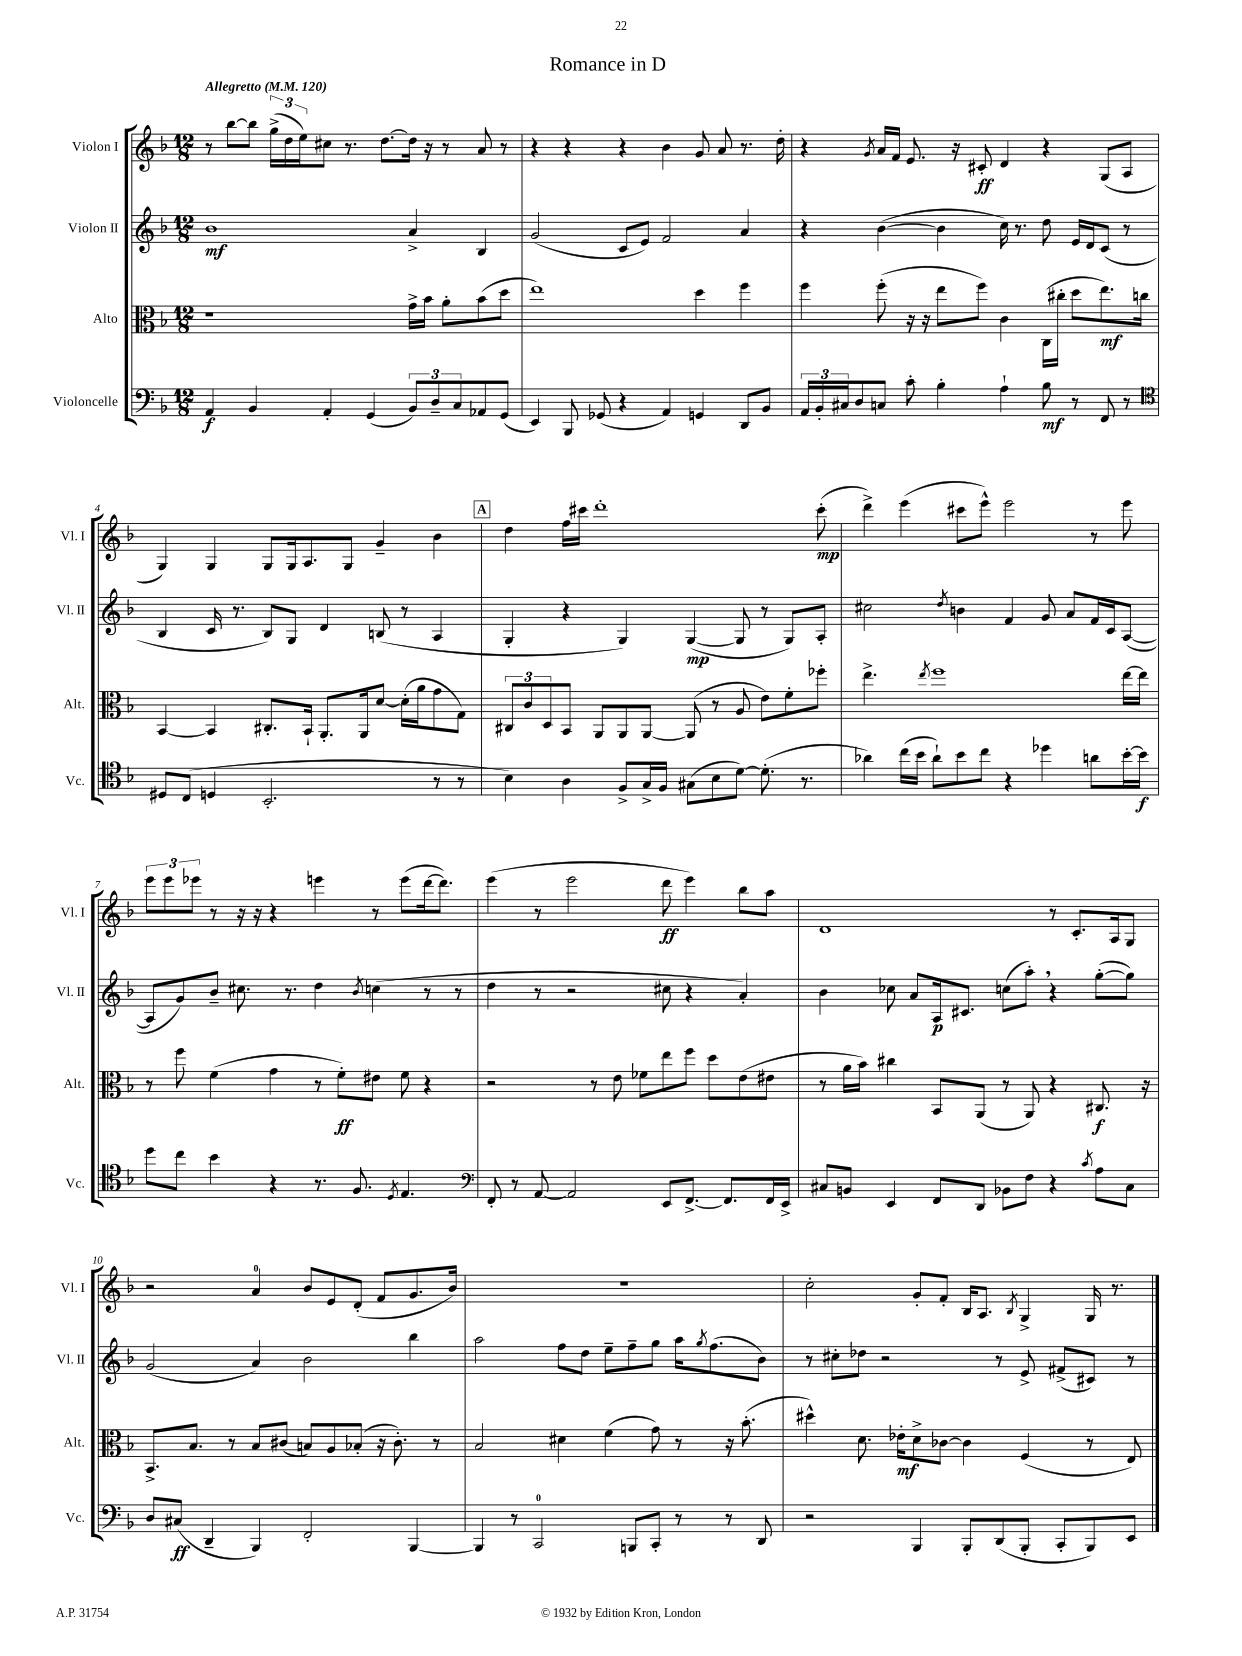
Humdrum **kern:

**kern	**dynam	**kern	**dynam	**kern	**dynam	**kern	**dynam
*part4	*part4	*part3	*part3	*part2	*part2	*part1	*part1
*staff4	*staff4	*staff3	*staff3	*staff2	*staff2	*staff1	*staff1
*I"Violoncelle	*	*I"Alto	*	*I"Violon II	*	*I"Violon I	*
*I'Vc.	*	*I'Alt.	*	*I'Vl. II	*	*I'Vl. I	*
*clefF4	*	*clefC3	*	*clefG2	*	*clefG2	*
*k[b-]	*	*k[b-]	*	*k[b-]	*	*k[b-]	*
*M12/8	*	*M12/8	*	*M12/8	*	*M12/8	*
*MM120	*	*MM120	*	*MM120	*	*MM120	*
=1	=1	=1	=1	=1	=1	=1	=1
!	!	!	!	!	!	!LO:TX:a:B:t=Allegretto	!
4AA/	f	1r	.	1b-	mf	8r	.
.	.	.	.	.	.	[8bb-\L	.
4BB-/	.	.	.	.	.	8bb-\J]	.
.	.	.	.	.	.	(24gg^\LL	.
.	.	.	.	.	.	24dd\	.
.	.	.	.	.	.	24ee\J)	.
4AA'/	.	.	.	.	.	8cc#X\J	.
.	.	.	.	.	.	8.r	.
(4GG/	.	.	.	.	.	.	.
.	.	.	.	.	.	[8.dd\L	.
12BB-/L)	.	16g^\LL	.	4a^/	.	16dd\Jk]	.
.	.	16b-\JJ	.	.	.	16r	.
12D~/	.	.	.	.	.	.	.
.	.	8a'\L	.	.	.	8r	.
12C/	.	.	.	.	.	.	.
8AA-X/	.	(8b-\	.	4B-/	.	8a/	.
(8GG/J	.	8dd\J	.	.	.	8r	.
=2	=2	=2	=2	=2	=2	=2	=2
4EE/)	.	1ee)	.	(2g/	.	4r	.
8BBB-/	.	.	.	.	.	4r	.
(8GG-X/	.	.	.	.	.	.	.
4r	.	.	.	8c/L	.	4r	.
.	.	.	.	8e/J)	.	.	.
4AA/)	.	.	.	2f/	.	4b-\	.
4GGn/	.	4dd\	.	.	.	8g/	.
.	.	.	.	.	.	8a/	.
8DD/L	.	4ff\	.	4a/	.	8.r	.
8BB-/J	.	.	.	.	.	.	.
.	.	.	.	.	.	16dd'\	.
=3	=3	=3	=3	=3	=3	=3	=3
24AA/LL	.	4ff\	.	4r	.	4r	.
24BB-'/	.	.	.	.	.	.	.
24C#X/J	.	.	.	.	.	.	.
8D/	.	.	.	.	.	.	.
.	.	.	.	.	.	8qg/	.
8Cn/J	.	(8ff'\	.	([4b-\	.	16a/LL	.
.	.	.	.	.	.	16f/JJ	.
8c'\	.	16r	.	.	.	8.e/	.
.	.	16r	.	.	.	.	.
4B-'\	.	8ee\L	.	4b-\]	.	.	.
.	.	.	.	.	.	16r	.
.	.	8ff\J)	.	.	.	8c#X'/	ff
4A`\	.	4c\	.	16cc\)	.	4d/	.
.	.	.	.	8.r	.	.	.
8B-\	mf	(16C\LL	.	8dd\	.	4r	.
.	.	16cc#X'\JJ	.	.	.	.	.
8r	.	8dd\L	.	16e/LL	.	.	.
.	.	.	.	16d/J	.	.	.
8FF/	.	8.ee\)	mf	(8c/J	.	(8G/L	.
8r	.	.	.	8r	.	8A/J	.
.	.	16ccn\Jk	.	.	.	.	.
!!LO:LB:g=z
=4	=4	=4	=4	=4	=4	=4	=4
*clefC4	*	*	*	*	*	*	*
8D#X/L	.	[4BB-/	.	4B-/	.	4G/)	.
(8C/J	.	.	.	.	.	.	.
4Dn/	.	4BB-/]	.	16c/	.	4G/	.
.	.	.	.	8.r	.	.	.
2.BB-'/	.	8.C#X'/L	.	8B-/L)	.	8G/L	.
.	.	.	.	8G/J	.	16G/k	.
.	.	16BB-`/Jk	.	.	.	8.A/	.
.	.	8.AA'/L	.	4d/	.	.	.
.	.	.	.	.	.	8G/J	.
.	.	16AA/k	.	.	.	.	.
.	.	[8d/J	.	(8Bn/	.	4g~/	.
.	.	(16d'\LL]	.	8r	.	.	.
.	.	16a\J	.	.	.	.	.
8r	.	8g\	.	4A/	.	4b-\	.
8r	.	8G\J)	.	.	.	.	.
!!LO:REH:place=s1:t=A
=5	=5	=5	=5	=5	=5	=5	=5
4B-\)	.	12C#X/L	.	4G'/	.	4dd\	.
.	.	12c/	.	.	.	.	.
.	.	12D/	.	.	.	.	.
4A\	.	8BB-/J	.	4r	.	16ff\LL	.
.	.	.	.	.	.	16ccc#X\JJ	.
.	.	8AA/L	.	.	.	1ddd'	.
8F^/L	.	8AA/	.	4G/)	.	.	.
16G^/L	.	[8AA/J	.	.	.	.	.
16F/JJ	.	.	.	.	.	.	.
(8G#X\L	.	(8AA/]	.	([4G/	mp	.	.
8B-\	.	8r	.	.	.	.	.
[8d\J)	.	8A/	.	8G/]	.	.	.
(8.d'\]	.	8e\L)	.	8r	.	.	.
.	.	8f'\	.	8G/L)	.	.	.
8.r	.	.	.	.	.	.	.
.	.	8ff-X'\J	.	8A'/J	.	(8ccc#'\	mp
=6	=6	=6	=6	=6	=6	=6	=6
4a-X\)	.	4.ee^\	.	2cc#X\	.	4ddd^\)	.
(16cc\LL	.	.	.	.	.	(4eee\	.
16b-\JJ	.	.	.	.	.	.	.
.	.	8qee/	.	.	.	.	.
8a-`\L)	.	1ff	.	.	.	.	.
.	.	.	.	8qdd/	.	.	.
8b-\	.	.	.	4bn\	.	8ccc#X\L	.
8cc\J	.	.	.	.	.	8eee^^\J)	.
4r	.	.	.	4f/	.	2eee\	.
4dd-X\	.	.	.	8g/	.	.	.
.	.	.	.	8a/L	.	.	.
8an\L	.	.	.	16f/L	.	8r	.
.	.	.	.	16c/J	.	.	.
[16b-'\L	.	[16ee\LL	.	([8A/J	.	8eee\	.
16b-\JJ]	f	16ee\JJ]	.	.	.	.	.
!!LO:LB:g=z
=7	=7	=7	=7	=7	=7	=7	=7
8dd\L	.	8r	.	8A/L]	.	12eee\L	.
.	.	.	.	.	.	12eee\	.
8cc\J	.	8ff\	.	8g/)	.	.	.
.	.	.	.	.	.	12eee-X\J	.
4b-\	.	(4f\	.	8b-~/J	.	8r	.
.	.	.	.	8.cc#X\	.	16r	.
.	.	.	.	.	.	16r	.
4r	.	4g\	.	.	.	4r	.
.	.	.	.	8.r	.	.	.
8.r	.	8r	.	4dd\	.	4eeen\	.
.	.	8f'\L)	ff	.	.	.	.
8.F/	.	.	.	.	.	.	.
.	.	.	.	8qb-/	.	.	.
.	.	8e#X\J	.	(4ccn\	.	8r	.
8qD/	.	.	.	.	.	.	.
4.E/	.	8f\	.	.	.	(8eee\L	.
.	.	4r	.	8r	.	[16ddd\k	.
.	.	.	.	.	.	8.ddd\J])	.
.	.	.	.	8r	.	.	.
=8	=8	=8	=8	=8	=8	=8	=8
*clefF4	*	*	*	*	*	*	*
8FF'/	.	2r	.	4dd\	.	(4eee\	.
8r	.	.	.	.	.	.	.
[8AA/	.	.	.	8r	.	8r	.
2AA/]	.	.	.	2r	.	2eee\	.
.	.	8r	.	.	.	.	.
.	.	8e\	.	.	.	.	.
.	.	8f-X\L	.	.	.	.	.
8EE/L	.	8ee\	.	8cc#X\	.	8ddd\	ff
[8.FF^/J	.	8ff\J	.	4r	.	4eee\)	.
.	.	8dd\L	.	.	.	.	.
8.FF/L]	.	.	.	.	.	.	.
.	.	(8e\	.	4a'/)	.	8bb-\L	.
16FF/L	.	8e#X\J	.	.	.	8aa\J	.
16EE^/JJ	.	.	.	.	.	.	.
=9	=9	=9	=9	=9	=9	=9	=9
8C#X/L	.	8r	.	4b-\	.	1d	.
8BBn/J	.	16a\LL	.	.	.	.	.
.	.	16b-\JJ)	.	.	.	.	.
4EE/	.	4cc#X\	.	8cc-X\	.	.	.
.	.	.	.	8a/L	.	.	.
8FF/L	.	8BB-/L	.	16A/k	p	.	.
.	.	.	.	8.c#X/J	.	.	.
8DD/J	.	(8AA/J	.	.	.	.	.
8BB-X\L	.	8r	.	(8ccn\L	.	.	.
8F\J	.	8AA/)	.	8aa',\J)	.	.	.
4r	.	4r	.	4r	.	8r	.
.	.	.	.	.	.	8.c'/L	.
8qc/	.	.	.	.	.	.	.
8A\L	.	8.C#X/	f	([8gg'\L	.	.	.
.	.	.	.	.	.	16A/k	.
8C#\J	.	.	.	8gg\J])	.	8G/J	.
.	.	16r	.	.	.	.	.
!!LO:LB:g=z
=10	=10	=10	=10	=10	=10	=10	=10
8D/L	.	8.BB-^/L	.	(2g/	.	2r	.
(8C#X/J	ff	.	.	.	.	.	.
.	.	8.B-/J	.	.	.	.	.
4DD~/	.	.	.	.	.	.	.
.	.	8r	.	.	.	.	.
4BBB-/)	.	8B-/L	.	4a/)	.	4a/	.
.	.	(8c#X/J	.	.	.	.	.
2FF'/	.	8Bn/L)	.	2b-\	.	8b-/L	.
.	.	8A/	.	.	.	8e/	.
.	.	(8B-X'/J	.	.	.	(8d'/J	.
.	.	16r	.	.	.	8f/L	.
.	.	8.c#'\)	.	.	.	.	.
[4BBB-/	.	.	.	4bb-\	.	8.g/	.
.	.	8r	.	.	.	.	.
.	.	.	.	.	.	16b-/Jk)	.
=11	=11	=11	=11	=11	=11	=11	=11
4BBB-/]	.	2B-/	.	2aa\	.	1.r	.
8r	.	.	.	.	.	.	.
2CC/	.	.	.	.	.	.	.
.	.	4d#X\	.	8ff\L	.	.	.
.	.	.	.	8dd\J	.	.	.
.	.	(4f\	.	8ee~\L	.	.	.
8BBBn/L	.	.	.	8ff~\	.	.	.
8CC'/J	.	8g\)	.	8gg\J	.	.	.
8r	.	8r	.	16aa\KL	.	.	.
.	.	.	.	8qgg/	.	.	.
.	.	.	.	(8.ff\	.	.	.
8r	.	16r	.	.	.	.	.
.	.	(8.b-'\	.	.	.	.	.
8DD/	.	.	.	8b-\J)	.	.	.
=12	=12	=12	=12	=12	=12	=12	=12
2r	.	4dd#X^^\)	.	8r	.	2cc'\	.
.	.	.	.	8cc#X'\L	.	.	.
.	.	8.d\	.	8dd-X\J	.	.	.
.	.	.	.	2r	.	.	.
.	.	16e-X'\KL	mf	.	.	.	.
4BBB-/	.	8d^\	.	.	.	8g'/L	.
.	.	[8c-X\J	.	.	.	8f'/J	.
8BBB-'/L	.	4c-\]	.	.	.	16B-/KL	.
.	.	.	.	.	.	8.A/J	.
(8DD/	.	.	.	8r	.	.	.
.	.	.	.	.	.	8qB-/	.
8BBB-'/J	.	(4F/	.	8e^/	.	4G^/	.
8CC'/L	.	.	.	(8f#X^/L	.	.	.
8BBB-/)	.	8r	.	8c#X/J)	.	16G/	.
.	.	.	.	.	.	8.r	.
8EE/J	.	8E/)	.	8r	.	.	.
==	==	==	==	==	==	==	==
*-	*-	*-	*-	*-	*-	*-	*-
